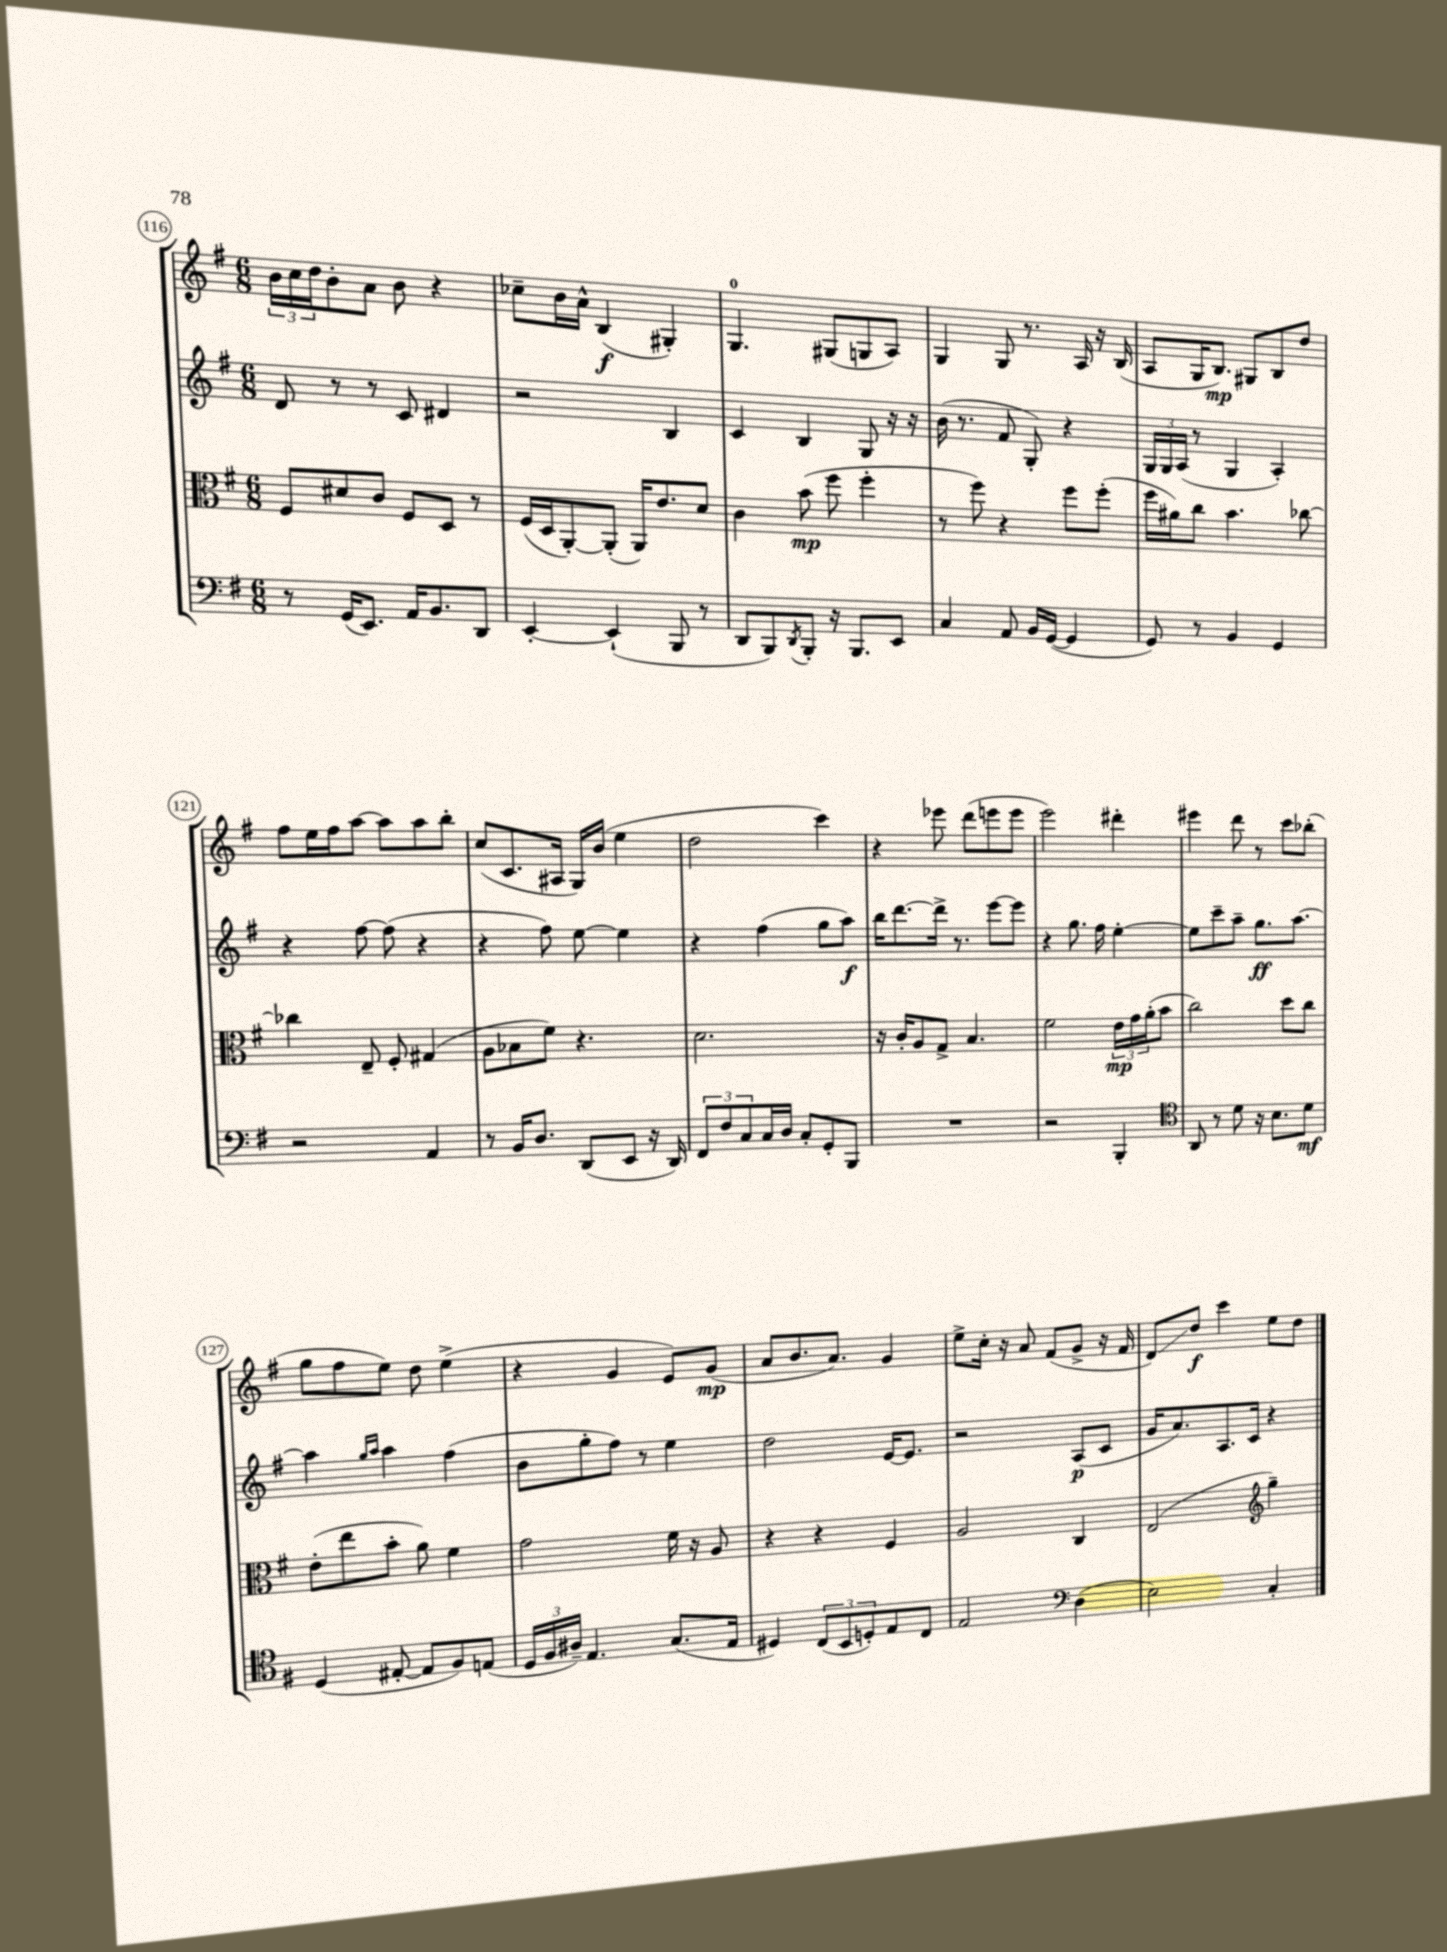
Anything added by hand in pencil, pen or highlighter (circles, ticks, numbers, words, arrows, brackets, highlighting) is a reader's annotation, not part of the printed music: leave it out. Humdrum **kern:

**kern	**kern	**kern	**kern
*staff4	*staff3	*staff2	*staff1
*clefF4	*clefC3	*clefG2	*clefG2
*k[f#]	*k[f#]	*k[f#]	*k[f#]
*M6/8	*M6/8	*M6/8	*M6/8
8r	8F#/L	8d/	24b\LL
.	.	.	24cc\
.	.	.	24dd\J
(16GG/LK	8d#/	8r	8b'\
8.EE/J)	.	.	.
.	8c/J	8r	8a\J
16AA/LK	8F#/L	8c/	8b\
8.BB/	.	.	.
.	8D/J	4d#/	4r
8DD/J	8r	.	.
=	=	=	=
[4EE'/	(16F#/LL	2r	8cc-~\L
.	16D/J	.	.
.	[8AA'/)	.	16b\L
.	.	.	16a^^\JJ
(4EE`/]	(8AA'/]J	.	(4B/
.	16AA/LK)	.	.
.	8.e/	.	.
8BBB/	.	4B/	4G#'/)
8r	8d/J	.	.
=	=	=	=
8DD/L	4c\	4c/	4.G/
8BBB/)	.	.	.
8qDD/	.	.	.
8BBB'/J	(8b\	4B/	.
16r	8ff#\	.	(8G#/L
8.BBB/L	.	.	.
.	4ff#'\	8G/	8G/
8EE/J	.	16r	8A/J)
.	.	16r	.
=	=	=	=
4C/	8r	(16b\	4G/
.	.	8.r	.
.	8ff#\)	.	.
8AA/	4r	8f#/	8G/
16BB/LL	.	8G'/)	8.r
([16GG/JJ	.	.	.
4GG/]	8ff#\L	4r	.
.	.	.	16A/
.	(8ff#'\J	.	16r
.	.	.	(16B/
=	=	=	=
8GG/)	16ff#\LL	24G/LL	8A/L
.	.	24G/	.
.	16a#\J)	.	.
.	.	(24A/JJ	.
8r	8cc\J	8r	16G/K
.	.	.	8.B/J)
4BB/	4.b\	4G/	.
.	.	.	8G#/L
4GG/	.	4A'/)	8B/
.	[8cc-\	.	8dd/J
=	=	=	=
2r	4cc-\]	4r	8ff#\L
.	.	.	16ee\L
.	.	.	16ff#\J
.	8E~/	[8ff#\	[8aa\J
.	8F#'/	(8ff#\]	8aa\]L
4AA/	(4G#/	4r	8aa\
.	.	.	8bb'\J
=	=	=	=
8r	8A\L	4r	(8cc/L
16BB/LK	8B-\	.	8.c/
8.D/J	.	.	.
.	8f#\J)	8ff#\)	.
.	.	.	16A#/Jk
(8DD/L	4.r	[8ee\	16G/LL)
.	.	.	(16b/JJ
8EE/J	.	4ee\]	4ee\
16r	.	.	.
16DD/)	.	.	.
=	=	=	=
12FF#/L	2.d\	4r	2dd\
12F#/	.	.	.
12C/	.	.	.
16C/L	.	(4ff#\	.
16D/JJ	.	.	.
8C'/L	.	.	.
8GG'/	.	8gg\L	4ccc\)
8BBB/J	.	8aa\J)	.
=	=	=	=
2.r	16r	16bb\LK	4r
.	16c'/LK	[8.ddd\	.
.	8A/	.	.
.	8G^/J	16ddd^\]Jk	8eee-\
.	.	8.r	.
.	4.B/	.	(8ddd\L
.	.	[8eee\L	8eee\
.	.	8eee\]J	8eee\J
=	=	=	=
2r	2f#\	4r	2eee\)
.	.	8.gg\	.
.	.	16ff#\	.
4BBB'/	24e\LL	[4ee'\	4ddd#'\
.	24g\	.	.
.	(24a'\J	.	.
.	8b\J	.	.
=	=	=	=
*clefC4	*	*	*
8AA/	2cc\)	8ee\]L	4eee#\
8r	.	8ccc~\	.
8d\	.	8aa~\J	8ddd\
16r	.	8.gg\L	8r
8.B\L	.	.	.
.	8dd\L	.	8ccc\L
.	.	[8.aa\J	.
8d\J	8cc\J	.	(8bb-'\J
=	=	=	=
(4D/	(8e'\L	4aa\]	8gg\L
.	8ee\	.	8ff#\
.	.	16qqgg/LL	.
.	.	16qqaa/JJ	.
[8E#'/	8b'\J	4aa\	8ee\J)
8E#/]L	8a\)	.	8dd\
8F#/)	4f#\	(4ff#\	(4ee^\
(8E/J	.	.	.
=	=	=	=
24D/LL	2g\	8b\L	4r
24F#/	.	.	.
24A#~/JJ)	.	.	.
4.E/	.	8gg'\	.
.	.	8ff#\J)	4g/
.	.	8r	.
(8.G/L	16f#\	4ee\	8e/L)
.	16r	.	.
.	8A/	.	(8g/J
16E/Jk	.	.	.
=	=	=	=
4D#/)	4r	2dd\	8a/L
.	.	.	8.b/
(12C/L	4r	.	.
.	.	.	8.a/J)
12BB/	.	.	.
12D'/)	.	.	.
8E/	4F#/	[16e/LK	4g/
.	.	8.e/]J	.
8C/J	.	.	.
=	=	=	=
2E/	2A/	2r	8ee^\L
.	.	.	16cc'\Jk
.	.	.	16r
.	.	.	8a/
.	.	.	(8f#/L
*clefF4	*	*	*
(4D\	4C/	(8A/L	8g^/J
.	.	8c/J	16r
.	.	.	16f#/
=	=	=	=
2E\)	(2E/	16g/LK	8d/L)
.	.	8.a/)	.
.	.	.	8dd/J
.	.	8.A/	4ccc\
.	.	16c/Jk	.
*	*clefG2	*	*
4C'/	4gg~\)	4r	8ee\L
.	.	.	8dd\J
==	==	==	==
*-	*-	*-	*-
